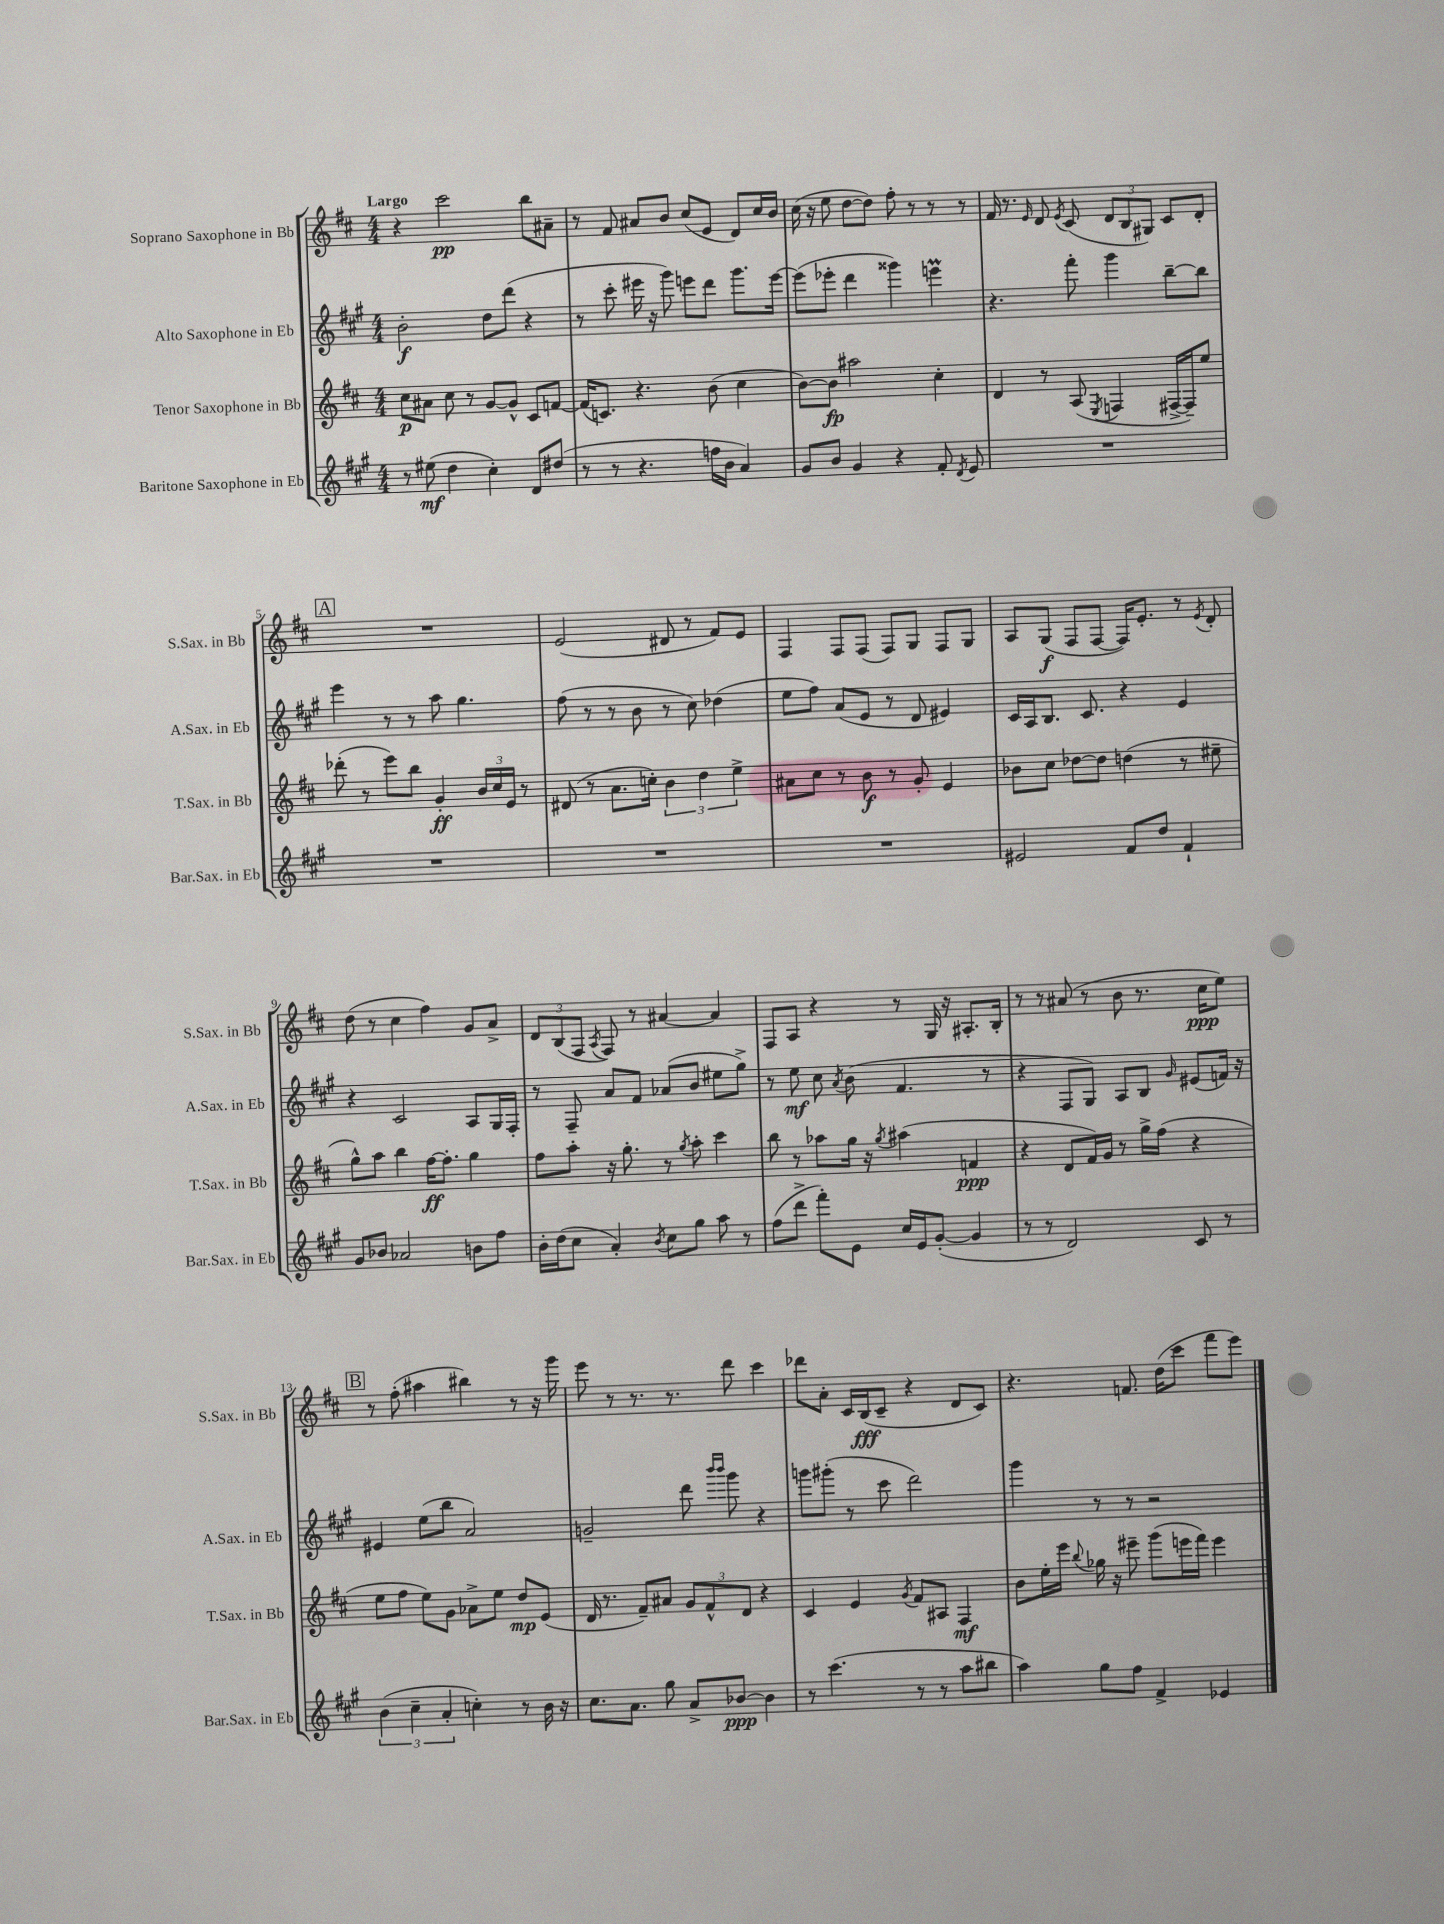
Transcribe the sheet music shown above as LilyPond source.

<<
\new StaffGroup <<
\new Staff = "s0" \with { instrumentName = "Soprano Saxophone in Bb" shortInstrumentName = "S.Sax. in Bb" } {
    \clef treble \key d \major \numericTimeSignature \time 4/4 \tempo "Largo"
    \autoBeamOff r4 cis'''2\pp b''8[ ais'8]-- |
    r8 fis'8 ais'8[ b'8] cis''8[( e'8] d'8[) cis''16 b'16] |
    cis''16( r16 e''8 d''8[~ d''8]) fis''8-. r8 r8 r8 |
    fis'16 r8. \grace { e'16 } d'8 \acciaccatura { e'8 } cis'8( \tuplet 3/2 { d'8[ b8 gis8]) } cis'8[ d'8]-. |
    \mark \markup { \box "A" } R1 |
    e'2( dis'8 r8 fis'8[) e'8] |
    fis4 fis8[ fis8]( fis8[) g8] fis8[ g8] |
    a8[ g8]\f( fis8[ fis8]~ fis16[) e'8.]-. r8 \acciaccatura { e'8 } d'8-. |
    d''8( r8 cis''4 fis''4) g'8[ a'8]-> |
    \tuplet 3/2 { d'8[ b8( fis8] } \acciaccatura { a8 } fis8) r8 ais'4~ ais'4 |
    fis8[ a8] r4 r8 g16 r16 ais8.[-. b16]-. |
    r8 r8 ais'8( r8 b'8 r8. cis''16[\ppp e''8]) |
    \mark \markup { \box "B" } r8 fis''8-.( ais''4 bis''4) r8 r16 g'''16 |
    e'''8 r8 r8. r8. d'''8 cis'''4 |
    des'''8[ a'8]-. cis'16[ b16\fff( cis'8]-- r4 d'8[ cis'8]) |
    r4. f'8. d''16[( cis'''8] fis'''8[ e'''8]) \bar "|." |
}
\new Staff = "s1" \with { instrumentName = "Alto Saxophone in Eb" shortInstrumentName = "A.Sax. in Eb" } {
    \clef treble \key a \major \numericTimeSignature \time 4/4
    \autoBeamOff b'2-.\f d''8[ d'''8]( r4 |
    r8 cis'''8-. eis'''16 r16 gis'''8) e'''8[ d'''8] gis'''8.[ e'''16]~ |
    e'''8[( ees'''8]-. d'''4 gisis'''4) e'''4\prall |
    r4. fis'''8-. gis'''4 b''8[~-- b''8] |
    \mark \markup { \box "A" } e'''4 r8 r8 a''8 gis''4. |
    fis''8( r8 r8 b'8 r8 cis''8) des''4( |
    e''8[ fis''8]) a'8[( e'8] r8 d'8 eis'4) |
    cis'16[ a16 b8.] cis'8. r4 e'4 |
    r4 cis'2 a8[ gis16 fis16]-. |
    r8 fis8-- a'8[ fis'8] aes'8[( b'8] eis''8[ gis''8]->) |
    r8 e''8\mf cis''8 \acciaccatura { a'8 } b'8( fis'4. r8 |
    r4 fis8[ gis8]) a8[ b8] \grace { gis'16 } eis'8[( f'16]) r16 |
    \mark \markup { \box "B" } eis'4 e''8[( b''8] a'2) |
    g'2-- d'''8 \grace { b'''16[ b'''16] } gis'''8 r4 |
    g'''8[ gis'''8]-.( r8 cis'''8 d'''2) |
    gis'''4 r8 r8 r2 \bar "|." |
}
\new Staff = "s2" \with { instrumentName = "Tenor Saxophone in Bb" shortInstrumentName = "T.Sax. in Bb" } {
    \clef treble \key d \major \numericTimeSignature \time 4/4
    \autoBeamOff cis''8[\p ais'8] cis''8 r8 g'8[~ g'8]-^ cis'8[ f'8]~ |
    f'16[( c'8.]) r4. b'8( cis''4 |
    b'8[~) b'8]\fp ais''2 cis''4-. |
    d'4 r8 a8( \acciaccatura { e8 } f4 fis16[~-> fis16--) e''8] |
    \mark \markup { \box "A" } des'''8-.( r8 e'''8[) b''8] g'4-.\ff \tuplet 3/2 { b'16[ cis''16 e'16] } r8 |
    dis'8( r8 a'8.[ c''16]-.) \tuplet 3/2 { b'4 d''4 e''4-> } |
    ais'8[ cis''8] r8 b'8\f r8 g'8-. e'4 |
    bes'8[ cis''8] des''8[~ des''8] d''4( r8 eis''8-- |
    g''8[-^) a''8] b''4 fis''16[~\ff fis''8.]-. g''4 |
    fis''8[ a''8]-. r16 g''8.-. r8 \acciaccatura { g''8 } a''8-. cis'''4 |
    b''8 r8 aes''8[ g''16] r16 \acciaccatura { g''8 } ais''4( f'4\ppp |
    r4 d'8[ fis'16) g'16] r8 g''16[-> fis''16]( r4 |
    \mark \markup { \box "B" } e''8[ fis''8] e''8[) g'8] aes'8[-> e''8] d''8[\mp e'8]( |
    d'16 r8. fis'8[--) ais'8] \tuplet 3/2 { g'8[ fis'8-^ d'8] } r4 |
    cis'4 e'4 \acciaccatura { g'8 } fis'8[ ais8] fis4\mf |
    b'8[ e''16-. e'''16] \appoggiatura { b''8 } ges''16 r16 eis'''8-- g'''8[( e'''16 fis'''16]) e'''4 \bar "|." |
}
\new Staff = "s3" \with { instrumentName = "Baritone Saxophone in Eb" shortInstrumentName = "Bar.Sax. in Eb" } {
    \clef treble \key a \major \numericTimeSignature \time 4/4
    \autoBeamOff r8 eis''8\mf( d''4 cis''4-.) d'8[ dis''8]( |
    r8 r8 r4. f''16[ b'16] a'4) |
    gis'8[ b'8] gis'4 r4 fis'8-. \acciaccatura { d'8 } e'8 |
    R1 |
    \mark \markup { \box "A" } R1 |
    R1 |
    R1 |
    eis'2 fis'8[ d''8] fis'4-! |
    gis'8[ bes'8] aes'2 b'8[ fis''8] |
    b'16[-. d''16( cis''8] a'4-.) \acciaccatura { b'8 } cis''8[ gis''8] a''8 r8 |
    fis''8[( d'''8]-> fis'''8[-.) e'8] cis''16[ e'16 gis'8]~-.( gis'4 |
    r8 r8 d'2) cis'8 r8 |
    \mark \markup { \box "B" } \tuplet 3/2 { b'4( cis''4-- a'4-. } c''4-.) r8 b'16 r16 |
    cis''8.[ a'8.] gis''8 a'8[-> bes'8]~\ppp bes'4 |
    r8 cis'''4.( r8 r8 a''8[ bis''8] |
    a''4) gis''8[ fis''8] fis'4-> ees'4 \bar "|." |
}
>>
>>
